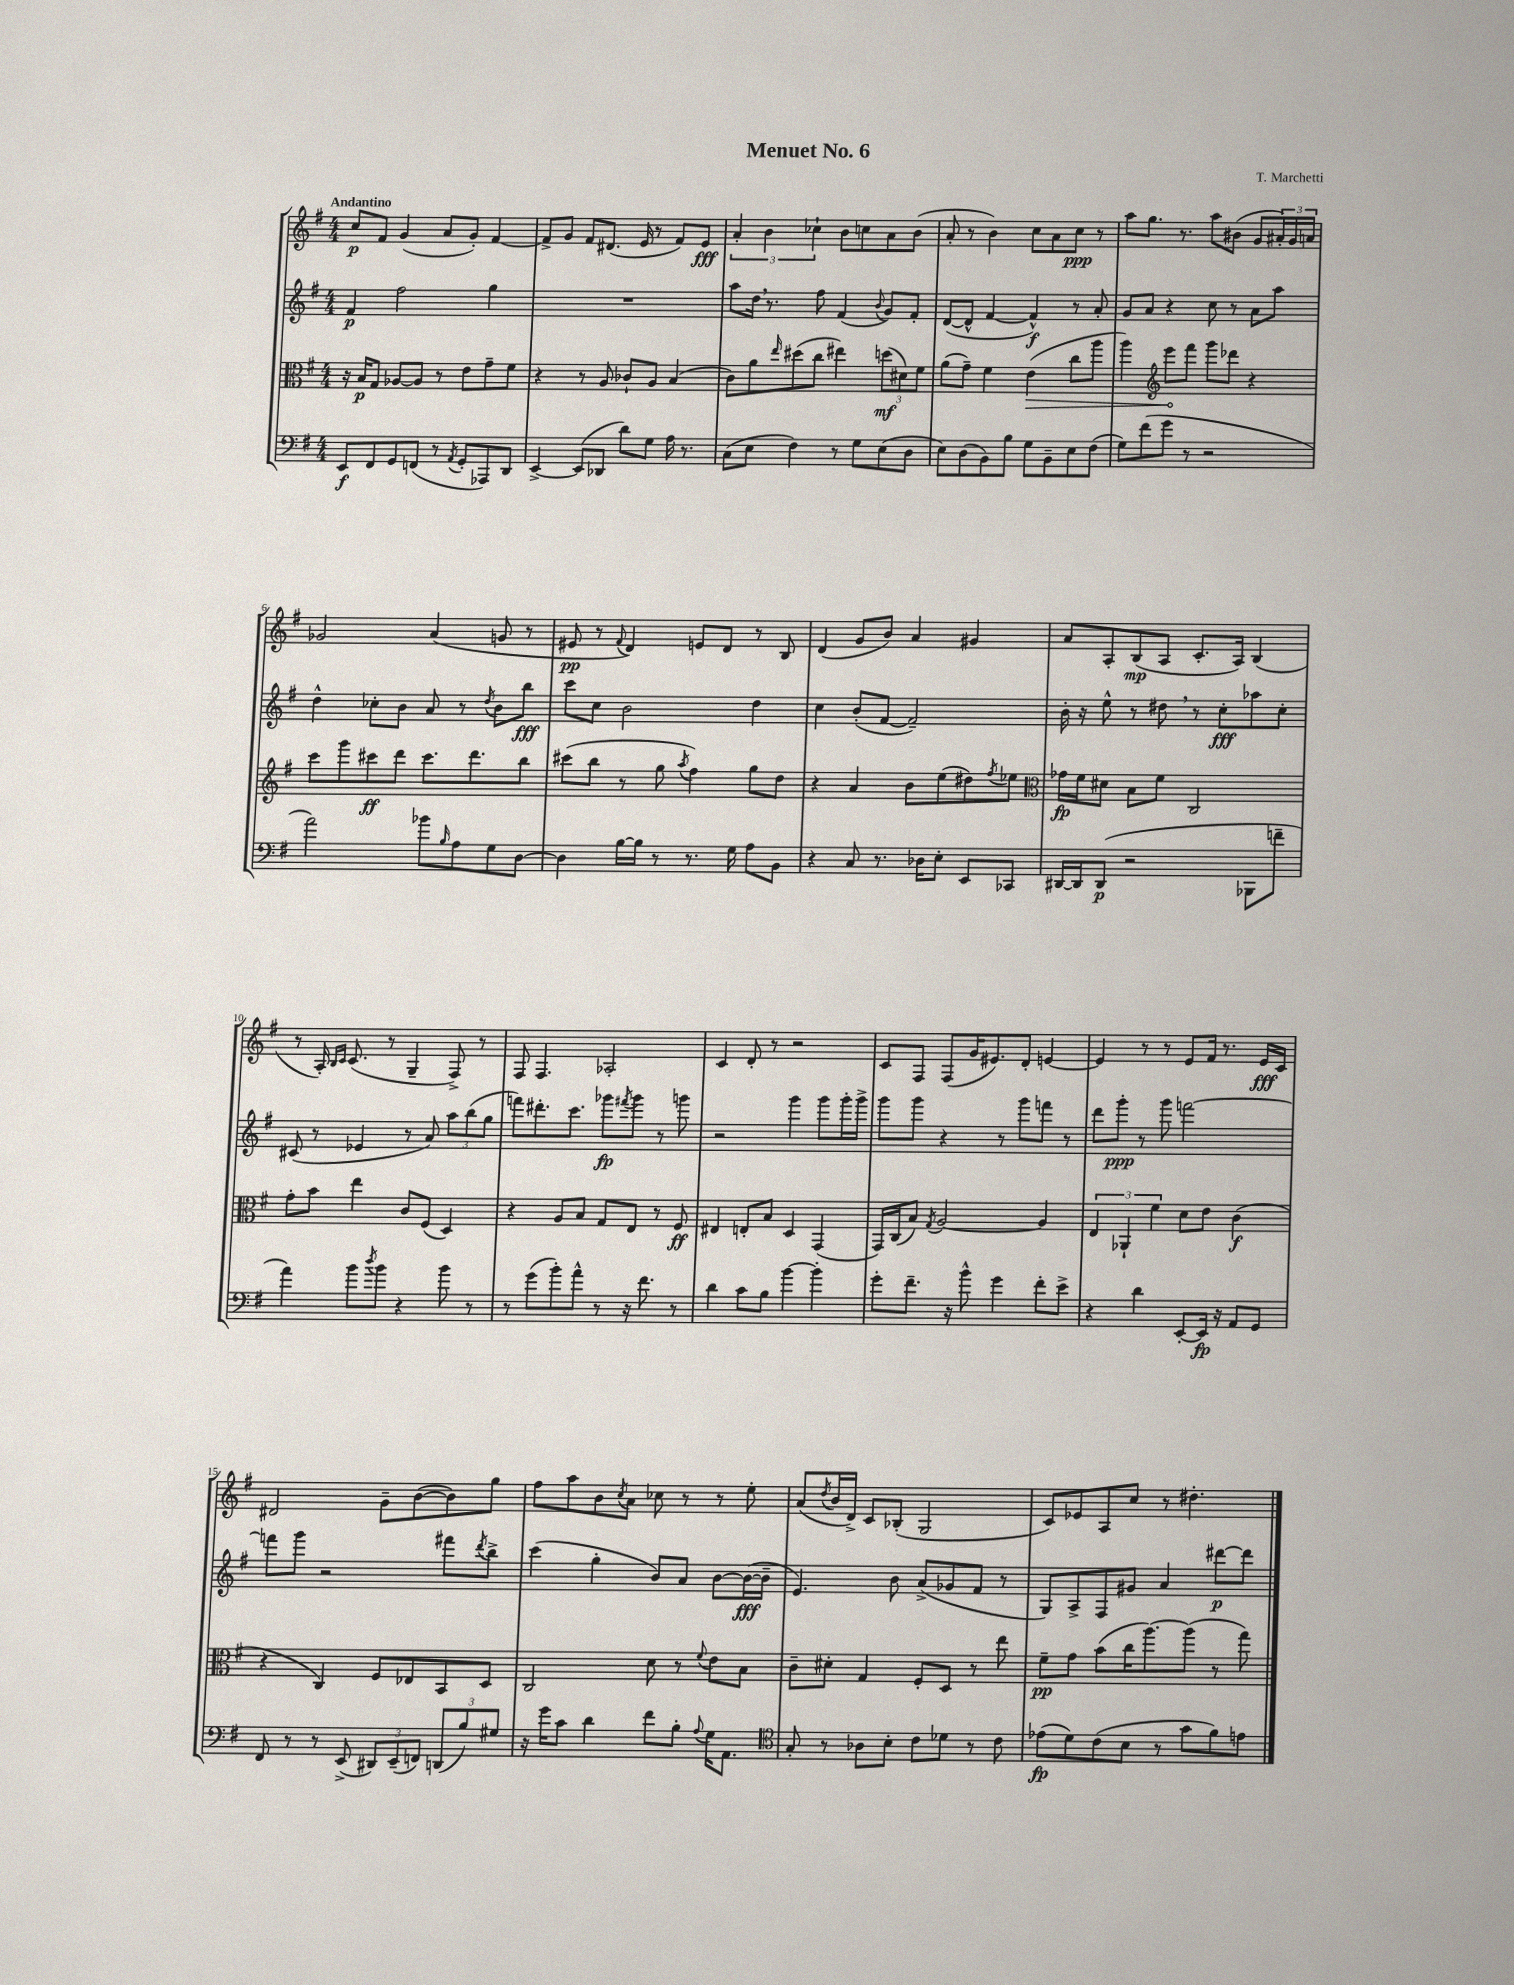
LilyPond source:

\header { title = "Menuet No. 6" composer = "T. Marchetti" }
<<
\new StaffGroup <<
\new Staff = "s0" {
    \clef treble \key g \major \numericTimeSignature \time 4/4 \tempo "Andantino"
    c''8\p fis'8 g'4( a'8 g'8-.) fis'4~ |
    fis'8-> g'8 fis'8 dis'8.( e'16 r8 fis'8) e'8\fff |
    \tuplet 3/2 { a'4-. b'4 ces''4-! } b'8 c''8 a'8 b'8( |
    a'8-. r8 b'4) c''8 a'8 c''8\ppp r8 |
    a''8 g''8. r8. a''8 bis'8( g'8 \tuplet 3/2 { ais'16-.) g'16 a'16 } |
    ges'2 a'4( g'8 r8 |
    eis'8\pp r8 \appoggiatura { fis'8 } d'4) e'8 d'8 r8 b8 |
    d'4( g'8 b'8) a'4 gis'4 |
    a'8 a8-. b8\mp( a8 c'8.-. a16) b4( |
    r8 a16-.) \grace { b16 c'16 } c'8.( r8 g4-- fis8->) r8 |
    fis8 fis4. aes2-. |
    c'4 d'8-. r8 r2 |
    c'8 fis8 fis8( g'16 eis'8.) d'8-. e'4~ |
    e'4 r8 r8 e'8 fis'16 r8. e'16\fff c'16 |
    dis'2 g'8-- b'8~( b'8) g''8 |
    fis''8 a''8 b'8 \acciaccatura { c''8 } a'8 ces''8 r8 r8 e''8-. |
    a'8( \acciaccatura { d''8 } b'16 d'16->) c'8 bes8-.( g2 |
    c'8) ees'8 a8 c''8 r8 dis''4.-. \bar "|." |
}
\new Staff = "s1" {
    \clef treble \key g \major \numericTimeSignature \time 4/4
    fis'4\p fis''2 g''4 |
    R1 |
    a''8 d''16 \breathe r8. fis''8 fis'4( \appoggiatura { b'8 } g'8) fis'8-. |
    d'8~( d'8-^ fis'4~ fis'4-^\f) r8 a'8-. |
    g'8 a'8 r4 c''8 r8 a'8 a''8 |
    d''4-^ ces''8-. b'8 a'8 r8 \acciaccatura { d''8 } b'8 b''8\fff |
    c'''8 c''8 b'2 d''4 |
    c''4 b'8-.( fis'8~ fis'2--) |
    b'16-. r16 e''8-^ r8 dis''8 \breathe r8 c''8-.\fff aes''8 c''8-. |
    cis'8( r8 ees'4 r8 a'8) \tuplet 3/2 { a''8 b''8( g''8 } |
    f'''8) dis'''8.-. c'''8. ges'''8\fp \acciaccatura { fis'''8 } ges'''8 r8 g'''8 |
    r2 g'''4 g'''8 g'''16-. g'''16-> |
    g'''8 g'''8 r4 r8 g'''8 f'''8 r8 |
    d'''8 g'''8-.\ppp r8 g'''8 f'''2~ |
    f'''8 g'''8 r2 fis'''8 \acciaccatura { d'''8 } b''8-> |
    c'''4( g''4-. b'8) a'8 b'8~ b'16~\fff( b'16-- |
    e'4.) b'8 a'8->( ges'8 fis'8 r8 |
    g8) a8-> fis8 gis'8 a'4 dis'''8~\p dis'''8 \bar "|." |
}
\new Staff = "s2" {
    \clef alto \key g \major \numericTimeSignature \time 4/4
    r16 b16\p g8 aes8~ aes8 r8 e'8 g'8-- fis'8 |
    r4 r8 a8 ces'8-! a8 b4( |
    c'8) a'8 \grace { e''16 } dis''8( c''8 eis''4) \tuplet 3/2 { d''8\mf( dis'8) fis'8 } |
    a'8( g'8--) fis'4 \once \override Hairpin.circled-tip = ##t e'4\>( c''8 a''8 |
    a''4) \clef treble e'''8\! fis'''8 g'''8 des'''8 r4 |
    c'''8 g'''8 cis'''8\ff d'''8 cis'''8. d'''8. b''8 |
    cis'''8( b''8 r8 g''8 \acciaccatura { a''8 } fis''4) g''8 d''8 |
    r4 a'4 b'8 e''8( dis''8) \acciaccatura { fis''8 } ees''8 |
    \clef alto ges'16\fp fis'16 dis'8 b8 fis'8 c2 |
    g'8-. b'8 e''4 c'8 fis8( d4) |
    r4 a8 b8 g8 e8 r8 fis8\ff |
    eis4 e8-. b8 d4 g,4( |
    g,16) c16( b8) \acciaccatura { g8 } a2~ a4 |
    \tuplet 3/2 { e4 aes,4-! fis'4 } d'8 e'8 c'4\f( |
    r4 c4) fis8 ees8 b,8 d8 |
    c2 d'8 r8 \appoggiatura { fis'8 } e'8 b8 |
    c'8-- dis'8-. g4 fis8-. d8 r8 e''8 |
    fis'8--\pp g'8 b'8( c''16 a''8.~) a''8( r8 g''8) \bar "|." |
}
\new Staff = "s3" {
    \clef bass \key g \major \numericTimeSignature \time 4/4
    e,8\f fis,8 g,8 f,8( r8 \acciaccatura { a,8 } g,8-. aes,,8) d,8 |
    e,4~-> e,8( des,8 d'8) g8 a16 r8. |
    c8( e8 fis4) r8 g8 e8( d8 |
    e8) d8( b,8) b8 g8 b,8-- e8 fis8( |
    g8) fis'8( g'8 r8 r2 |
    a'2) bes'8 \grace { b16 } a8 g8 d8~ |
    d4 b16~ b16 r8 r8. g16 a8 b,8 |
    r4 c8 r8. des16 e8-. e,8 ces,8 |
    dis,16~ dis,16 dis,8\p( r2 bes,,8 f'8-- |
    a'4) b'8 \acciaccatura { d''8 } b'8 r4 b'8 r8 |
    r8 g'8( b'8-.) a'8-^ r8 r16 fis'8. r8 |
    d'4 c'8 b8 b'4~ b'4-. |
    g'8-. fis'8.-- r16 b'8-^ g'4 fis'8-. e'8-> |
    r4 d'4 e,8~-. e,16\fp r16 a,8 g,8 |
    fis,8 r8 r8 e,8->( \tuplet 3/2 { dis,8) e,8--( f,8) } \tuplet 3/2 { d,8( b8) gis8 } |
    r16 g'16 c'8 d'4 fis'8 b8-. \appoggiatura { a8 } g16 a,8. |
    \clef tenor g8-. r8 aes8 b8-. c'8 des'8 r8 c'8 |
    ees'8\fp( d'8) c'8( b8 r8 g'8 fis'8) e'8 \bar "|." |
}
>>
>>
